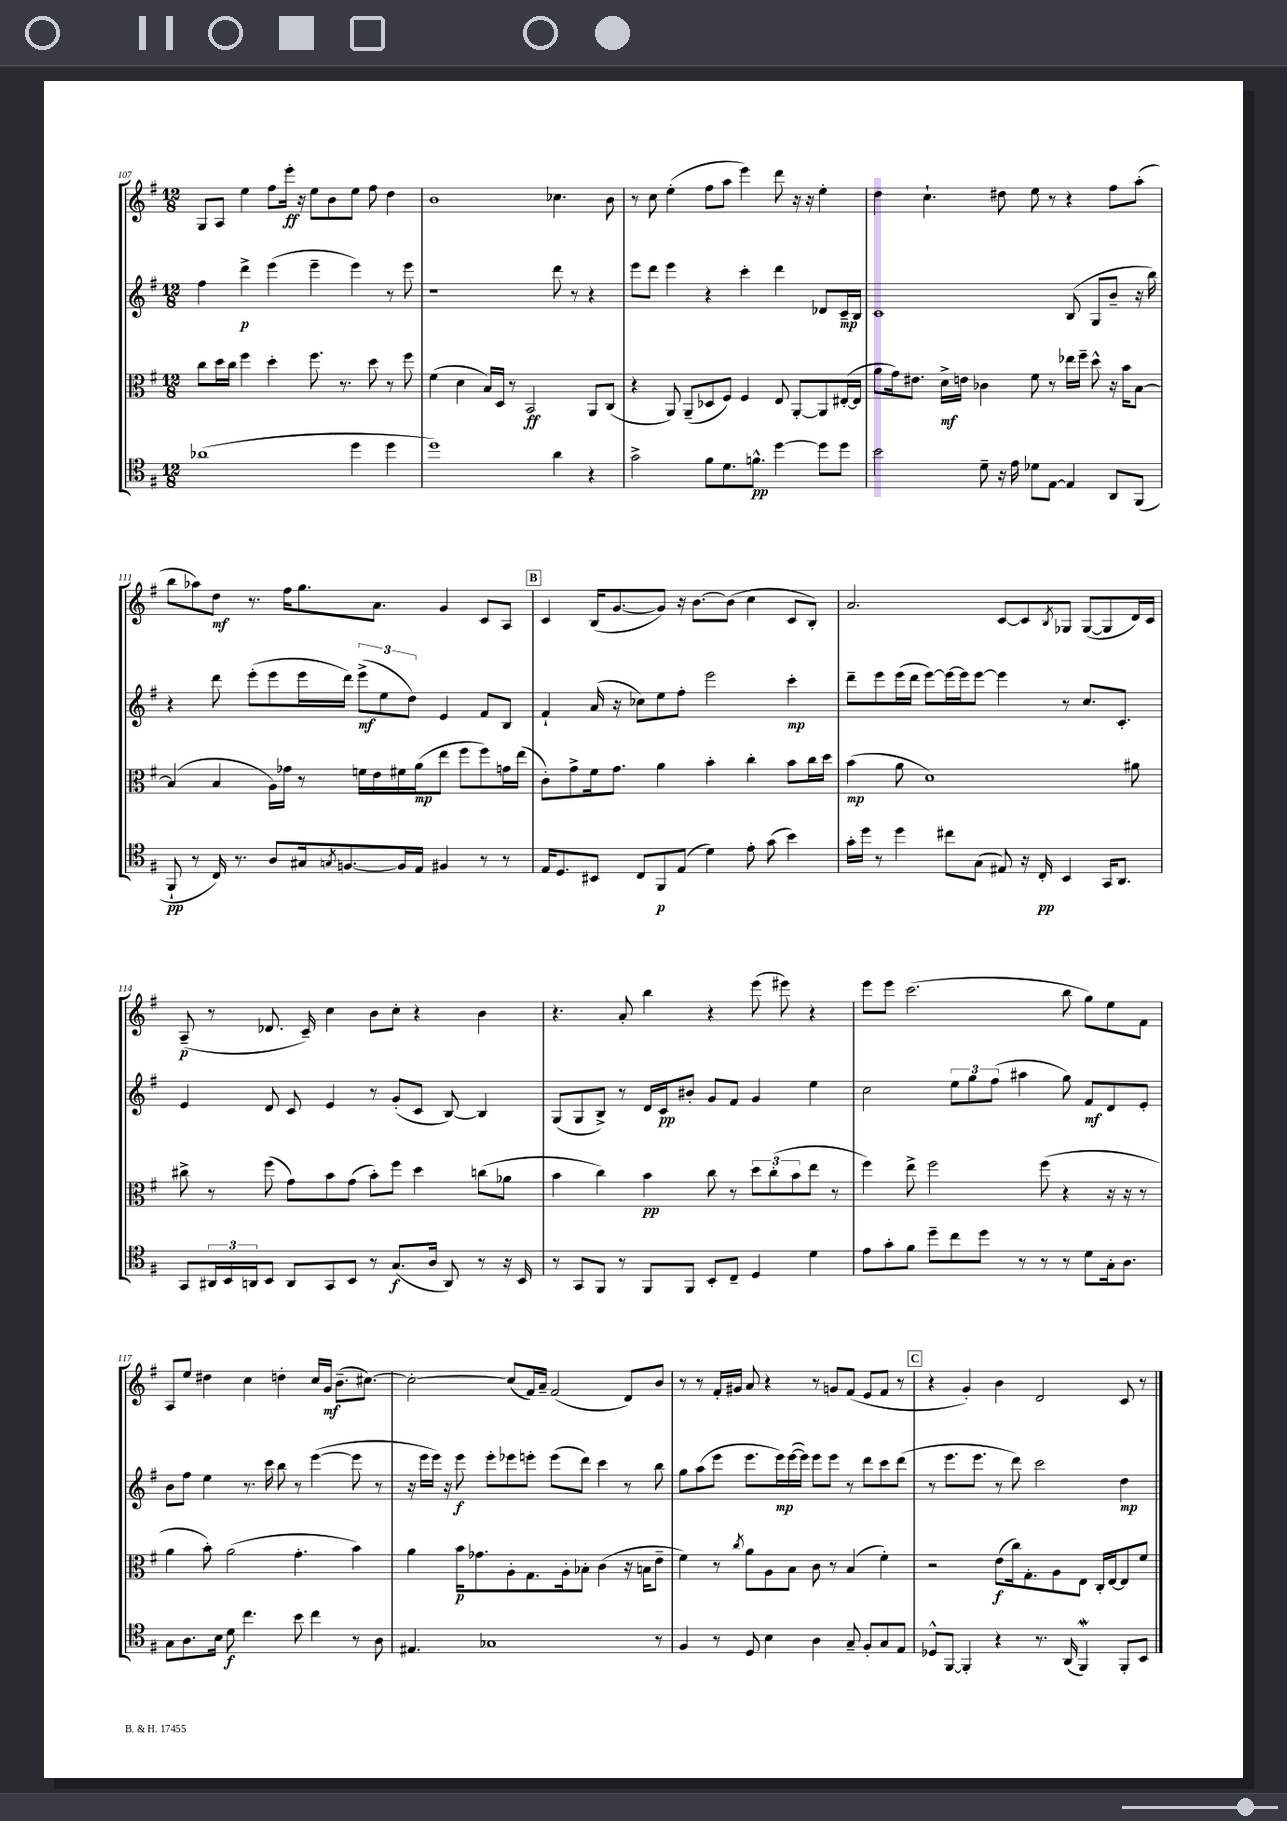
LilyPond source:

<<
\new StaffGroup <<
\new Staff = "s0" {
    \clef treble \key g \major \numericTimeSignature \time 12/8
    g8 a8 e''4 fis''8 e'''16-.\ff r16 e''8 b'8 e''8 fis''8 d''4 |
    b'1 ces''4. b'8 |
    r8 c''8 e''4-.( fis''8 a''8 e'''4) d'''8 r16 r16 e''4-. |
    d''4 c''4.-! dis''8 e''8 r8 r4 fis''8 a''8-.( |
    b''8 aes''8) d''8\mf r8. fis''16 g''8. a'8. g'4 c'8 a8 |
    \mark \markup { \box "B" } c'4 b16( g'8.~ g'8) r16 b'8.~ b'8( c''4 c'8 b8-.) |
    a'2. c'8~ c'8 \acciaccatura { b8 } ges8 ges8~( ges8 d'16) c'16 |
    a8--\p( r8 des'8. c'16--) c''4 b'8 c''8-. r4 b'4 |
    r4. a'8-. b''4 r4 e'''8( eis'''8) r4 |
    e'''8 e'''8 c'''2.( b''8 g''8) e''8 fis'8 |
    a8 e''8 dis''4 c''4 d''4-. c''16 g'16\mf b'8.--( cis''8.~) |
    cis''2~-. cis''8( fis'16) a'16-- fis'2( d'8) b'8 |
    r8 r8 fis'16-. gis'16 a'8 r4 r8 g'8 fis'8( e'8 fis'8 r8 |
    \mark \markup { \box "C" } r4 g'4-.) b'4 d'2 c'8 r8 \bar "|." |
}
\new Staff = "s1" {
    \clef treble \key g \major \numericTimeSignature \time 12/8
    fis''4 d'''4->\p e'''4( e'''4-- e'''4) r8 e'''8 |
    r1 d'''8 r8 r4 |
    e'''8 d'''8 e'''4 r4 c'''4-. d'''4 des'8 c'16--\mp b16 |
    c'1 b8( g8 b'8-- r16 b''16) |
    r4 d'''8 e'''8-.( e'''8 e'''16 d'''16) \tuplet 3/2 { e'''8->\mf( e''8 d''8) } e'4 fis'8 b8 |
    \mark \markup { \box "B" } fis'4-! a'16( r16 ces''8) e''8 fis''8-. e'''2 c'''4-.\mp |
    d'''8-- e'''8 e'''16( d'''16 e'''8~) e'''16~ e'''16 e'''8~ e'''4 r8 c''8. c'8.-. |
    e'4 d'8 c'8 e'4 r8 g'8-.( c'8 b8~) b4 |
    g8( g8 b8->) r8 d'16 c'16\pp bis'8-. g'8 fis'8 g'4 e''4 |
    c''2 \tuplet 3/2 { e''8 g''8 fis''8( } ais''4 g''8) fis'8\mf d'8 e'8-. |
    b'8 fis''8 e''4 r8. c'''16 b''8 r8 e'''4~( e'''8 r8 |
    r16 e'''16 e'''16) r16 e'''8\f e'''8-. ees'''8 e'''8-. e'''8( d'''8) c'''4 r8 b''8 |
    g''8 a''8( e'''8 e'''8. e'''16\mp) e'''16~( e'''16) e'''8 e'''8 r8 d'''8 c'''8 d'''8( |
    \mark \markup { \box "C" } r8 e'''8. e'''8. r8 d'''8) c'''2 d''4\mp \bar "|." |
}
\new Staff = "s2" {
    \clef alto \key g \major \numericTimeSignature \time 12/8
    c''8 d''16 c''16 fis''4 d''4-. fis''8. r8. d''8 r8 fis''8 |
    fis'4( d'4 b16) d16 r8 b,2\ff a,8 c8( |
    r4 a,8) a,8--( des8 fis8) fis4 e8 a,8~-. a,8 eis16~-.( eis16 |
    a'8 g'16) eis'8. d'16->\mf e'16 ces'4 fis'8 r8 ees''16 fis''16-- d''8-^ r16 b'16 b8~ |
    b4( b4 a16) ges'16 r8 f'16 e'16 fis'16 a'16\mp( e''8 fis''8 fis''8) g'16 e''16( |
    \mark \markup { \box "B" } c'8-.) g'8-> fis'16 g'8. a'4 b'4-. c''4-. b'8 c''16 d''16 |
    b'4\mp( a'8 d'1) ais'8 |
    cis''8-> r8 fis''8( g'8) b'8 g'8( b'8-.) fis''8 d''4 c''8( aes'8 |
    b'4 c''4) b'4\pp c''8 r8 \tuplet 3/2 { d''8 c''8-.( b'8 } e''8 r8 |
    fis''4) e''8-> fis''2 fis''8( r4 r16 r16 r8 |
    a'4 b'8-.) a'2( g'4.-. b'4) |
    a'4 b'16\p ges'8. a8-. g8. a16-. bes8-. c'4( r16 b16 e'8-- |
    fis'4) r8 \acciaccatura { c''8 } a'8 a8 b8 c'8 r8 b4( fis'4-.) |
    \mark \markup { \box "C" } r2 e'8\f( c''16) g8.-. a8 e8 c16-. e16~ e8 fis'8 \bar "|." |
}
\new Staff = "s3" {
    \clef tenor \key g \major \numericTimeSignature \time 12/8
    aes'1( d''4 d''4 |
    d''1) a'4 r4 |
    g'2-> fis'8 d'8. f'8.-^\pp d''4~ d''8 d''8 |
    b'2 d'8-- r16 e'16 des'8 e8~ e4 a,8 fis,8( |
    fis,8-!\pp r8 c16) r8. a8 gis16 \acciaccatura { g8 } f8.~ f16 e16 fis4 r8 r8 |
    \mark \markup { \box "B" } e16 d8. bis,8 c8 fis,8\p e8( d'4) e'8-. g'8( b'4) |
    g'16-. d''16 r8 d''4 cis''8 g8( eis8) r16 c16-.\pp b,4 g,16 a,8. |
    g,8 \tuplet 3/2 { ais,16 b,16 a,16 } b,8 a,8 g,8 b,8 r8 g8.\f( a16 a,8) r8 r16 b,16 |
    r8 g,8 fis,8 r8 fis,8 fis,8 b,8-. c8-- d4 d'4 |
    e'8 g'8-. fis'8 d''8-- c''8 d''8 r8 r8 r8 d'8 g16-. a8. |
    g8 a8. b16 d'8\f c''4. b'8 c''4 r8 a8 |
    eis4. ges1 r8 |
    fis4 r8 d8 b4 a4 g8-- fis8-. g8 e8 |
    \mark \markup { \box "C" } des8-^ fis,8~ fis,4-. r4 r8. a,16( fis,4\mordent) fis,8-. b,8 \bar "|." |
}
>>
>>
\layout { \context { \Score currentBarNumber = #107 } }
